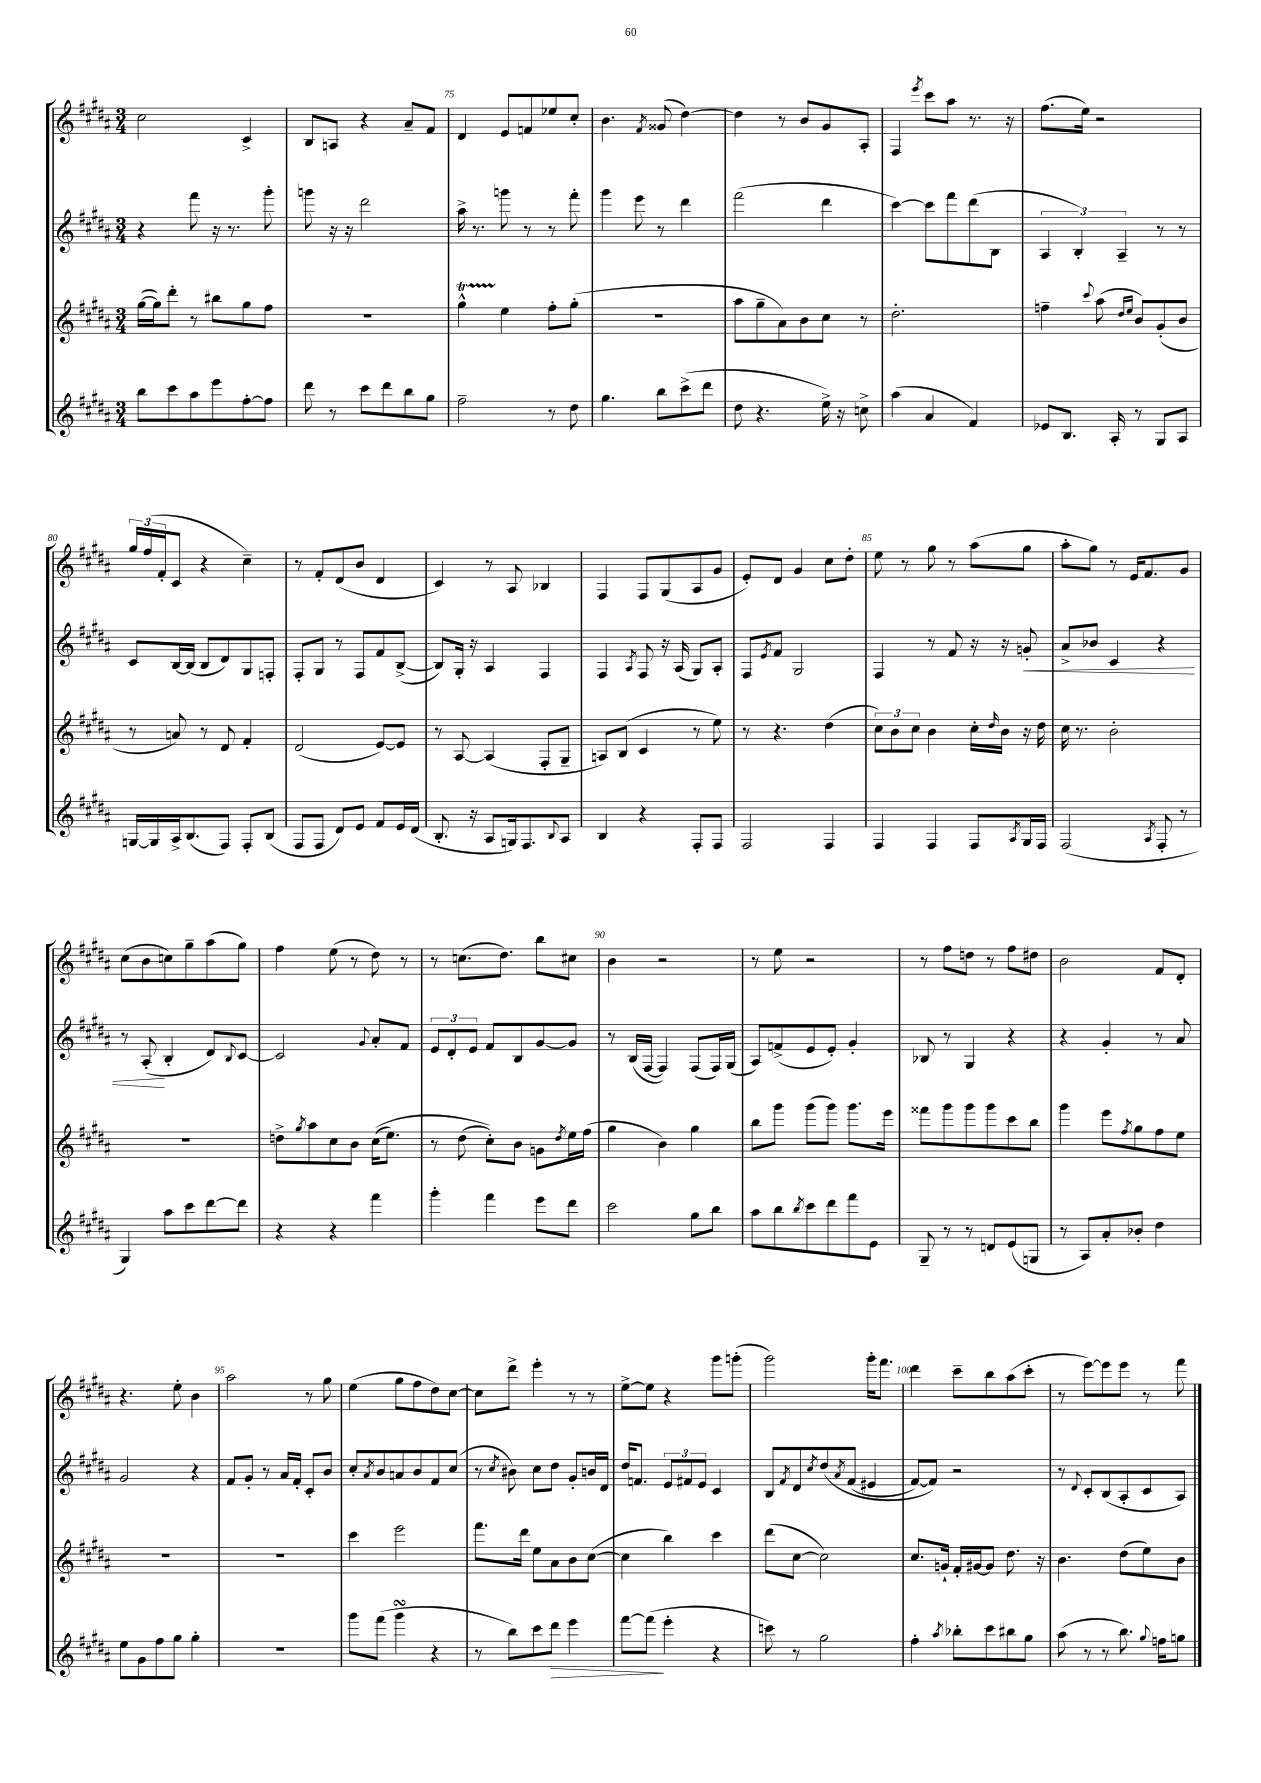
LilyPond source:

<<
\new StaffGroup <<
\new Staff = "s0" {
    \clef treble \key b \major \numericTimeSignature \time 3/4
    cis''2 cis'4-> |
    b8 a8 r4 ais'8-- fis'8 |
    dis'4 e'8 f'8 ees''8 cis''8-. |
    b'4. \acciaccatura { fis'8 } gisis'8( dis''4~) |
    dis''4 r8 b'8 gis'8 ais8-. |
    fis4 \acciaccatura { e'''8 } cis'''8 ais''8 r8. r16 |
    fis''8.( e''16) r2 |
    \tuplet 3/2 { gis''16 fis''16( fis'16-. } cis'8 r4 cis''4--) |
    r8 fis'8-. dis'8( b'8 dis'4 |
    cis'4) r8 ais8 bes4 |
    fis4 fis8 gis8( ais8 gis'8 |
    e'8-.) dis'8 gis'4 cis''8 dis''8-. |
    e''8 r8 gis''8 r8 ais''8( gis''8 |
    ais''8-. gis''8) r8 e'16 fis'8. gis'8 |
    cis''8( b'8 c''8) gis''8-- ais''8( gis''8) |
    fis''4 e''8( r8 dis''8) r8 |
    r8 c''8.( dis''8.) b''8 cis''8 |
    b'4 r2 |
    r8 e''8 r2 |
    r8 fis''8 d''8 r8 fis''8 dis''8 |
    b'2 fis'8 dis'8-. |
    r4. e''8-. b'4 |
    ais''2 r8 gis''8 |
    e''4( gis''8 fis''8 dis''8) cis''8~ |
    cis''8 dis'''8-> e'''4-. r8 r8 |
    e''8~-> e''8 r4 gis'''8 g'''8-.( |
    gis'''2) gis'''16-. fis'''8. |
    dis'''4 cis'''8-- b''8 ais''8( cis'''8-. |
    r8 e'''8~) e'''8 e'''8 r8 fis'''8 \bar "|." |
}
\new Staff = "s1" {
    \clef treble \key b \major \numericTimeSignature \time 3/4
    r4 fis'''8 r16 r8. gis'''8-. |
    g'''8 r16 r16 dis'''2 |
    ais''16-> r8. g'''8 r8 r8 fis'''8-. |
    gis'''4 e'''8 r8 dis'''4 |
    fis'''2( dis'''4 |
    cis'''4~) cis'''8 fis'''8 dis'''8( b8 |
    \tuplet 3/2 { ais4 b4-.) ais4-- } r8 r8 |
    cis'8 b16~ b16( b8 dis'8) gis8 f8-. |
    fis8-. gis8 r8 fis8 fis'8 b8~->( |
    b8) gis16-. r16 ais4 fis4 |
    fis4 \acciaccatura { ais8 } fis8 r16 ais16( gis8) ais8-. |
    fis8 \acciaccatura { e'8 } fis'8 gis2 |
    fis4 r8 fis'8 r16 r16 g'8-.\< |
    ais'8-> bes'8 cis'4 r4 |
    r8 ais8-.\!( b4-. dis'8) \appoggiatura { b8 } cis'8~ |
    cis'2 \appoggiatura { gis'8 } ais'8-. fis'8 |
    \tuplet 3/2 { e'8 dis'8-. e'8 } fis'8 b8 gis'8~ gis'8 |
    r8 b16( fis16~ fis4) fis8( fis16) gis16( |
    ais8) f'8->( e'8 e'8-.) gis'4-. |
    bes8 r8 gis4 r4 |
    r4 gis'4-. r8 ais'8 |
    gis'2 r4 |
    fis'8 gis'8-. r8 ais'16 fis'16-. cis'8-. b'8 |
    cis''8-. \acciaccatura { ais'8 } b'8 a'8 b'8 fis'8 cis''8( |
    r8 \acciaccatura { cis''8 } bis'8) cis''8 dis''8 gis'8-. b'16 dis'16 |
    dis''16 f'8. \tuplet 3/2 { e'8 fis'8 e'8 } cis'4 |
    b8 \acciaccatura { fis'8 } dis'8 \acciaccatura { cis''8 } dis''8\( \acciaccatura { ais'8 } fis'8( eis'4 |
    fis'8~) fis'8\) r2 |
    r8 \appoggiatura { dis'8 } cis'8-. b8( ais8-. cis'8 ais8) \bar "|." |
}
\new Staff = "s2" {
    \clef treble \key b \major \numericTimeSignature \time 3/4
    gis''16~( gis''16) dis'''8-. r8 bis''8 gis''8 fis''8 |
    R2. |
    gis''4-^\startTrillSpan e''4\stopTrillSpan fis''8-. gis''8-.( |
    R2. |
    ais''8 gis''8-- ais'8) b'8 cis''8 r8 |
    dis''2.-. |
    f''4-- \appoggiatura { cis'''8 } ais''8( \grace { dis''16 e''16 } b'8) gis'8-.( b'8 |
    r8 a'8) r8 dis'8 fis'4-. |
    dis'2( e'8~) e'8 |
    r8 ais8~ ais4( fis8-. gis8-- |
    a8) b8( cis'4 r8 e''8) |
    r8 r4. dis''4( |
    \tuplet 3/2 { cis''8) b'8 cis''8 } b'4 cis''16-. \grace { dis''16 } b'16 r16 dis''16 |
    cis''16 r8. b'2-. |
    R2. |
    d''8-> \acciaccatura { gis''8 } ais''8 cis''8 b'8 cis''16(\( e''8.) |
    r8 dis''8( cis''8-.)\) b'8 g'8 \acciaccatura { dis''8 } e''16 fis''16( |
    gis''4 b'4) gis''4 |
    b''8 gis'''8 gis'''8( gis'''8) gis'''8. e'''16 |
    fisis'''8 gis'''8 gis'''8 gis'''8 cis'''8 b''8 |
    gis'''4 e'''8 \acciaccatura { fis''8 } gis''8 fis''8 e''8 |
    R2. |
    R2. |
    cis'''4 e'''2 |
    fis'''8. dis'''16 e''8 ais'8 b'8 cis''8~( |
    cis''4 b''4) cis'''4 |
    dis'''8( cis''8~ cis''2) |
    cis''8. g'16-! fis'16-. gis'16~ gis'8 dis''8. r16 |
    b'4. dis''8( e''8) b'8 \bar "|." |
}
\new Staff = "s3" {
    \clef treble \key b \major \numericTimeSignature \time 3/4
    b''8 cis'''8 ais''8 e'''8 fis''8~-. fis''8 |
    dis'''8 r8 cis'''8 dis'''8 b''8 gis''8 |
    fis''2-- r8 dis''8 |
    gis''4. b''8 cis'''8->( dis'''8 |
    dis''8 r4. e''16->) r16 c''8-> |
    ais''4( ais'4 fis'4) |
    ees'8 b8. ais16-. r8 gis8 ais8 |
    g16~ g16 ais16-> b8.( fis8) fis8-. b8( |
    fis8 fis8 dis'8) e'8 fis'8 e'16 dis'16( |
    b8.-. r16 ais8 g16) fis8. \appoggiatura { b8 } ais8 |
    b4 r4 fis8-. fis8 |
    fis2 fis4 |
    fis4 fis4 fis8 \acciaccatura { ais8 } gis16 fis16 |
    fis2( \acciaccatura { ais8 } fis8-. r8 |
    gis4) ais''8 cis'''8 dis'''8~ dis'''8 |
    r4 r4 fis'''4 |
    gis'''4-. fis'''4 e'''8 dis'''8 |
    cis'''2 gis''8 b''8 |
    ais''8 b''8 \acciaccatura { b''8 } cis'''8 dis'''8 fis'''8 e'8 |
    gis8-- r8 r8 d'8 e'8( g8 |
    r8 ais8) ais'8-. bes'8-. dis''4 |
    e''8 gis'8 fis''8 gis''8 gis''4-. |
    R2. |
    gis'''8 fis'''8( gis'''4\turn r4 |
    r8 b''8) cis'''8 dis'''8\> e'''4 |
    fis'''8~ fis'''8\!( e'''4-. r4 |
    c'''8) r8 gis''2 |
    fis''4-. \acciaccatura { ais''8 } bes''8-. cis'''8 bis''8 gis''8 |
    ais''8( r8 r8 b''8.) \appoggiatura { gis''8 } f''16 g''8 \bar "|." |
}
>>
>>
\layout { \context { \Score currentBarNumber = #73 \override BarNumber.break-visibility = ##(#f #t #t) barNumberVisibility = #(every-nth-bar-number-visible 5) } }
